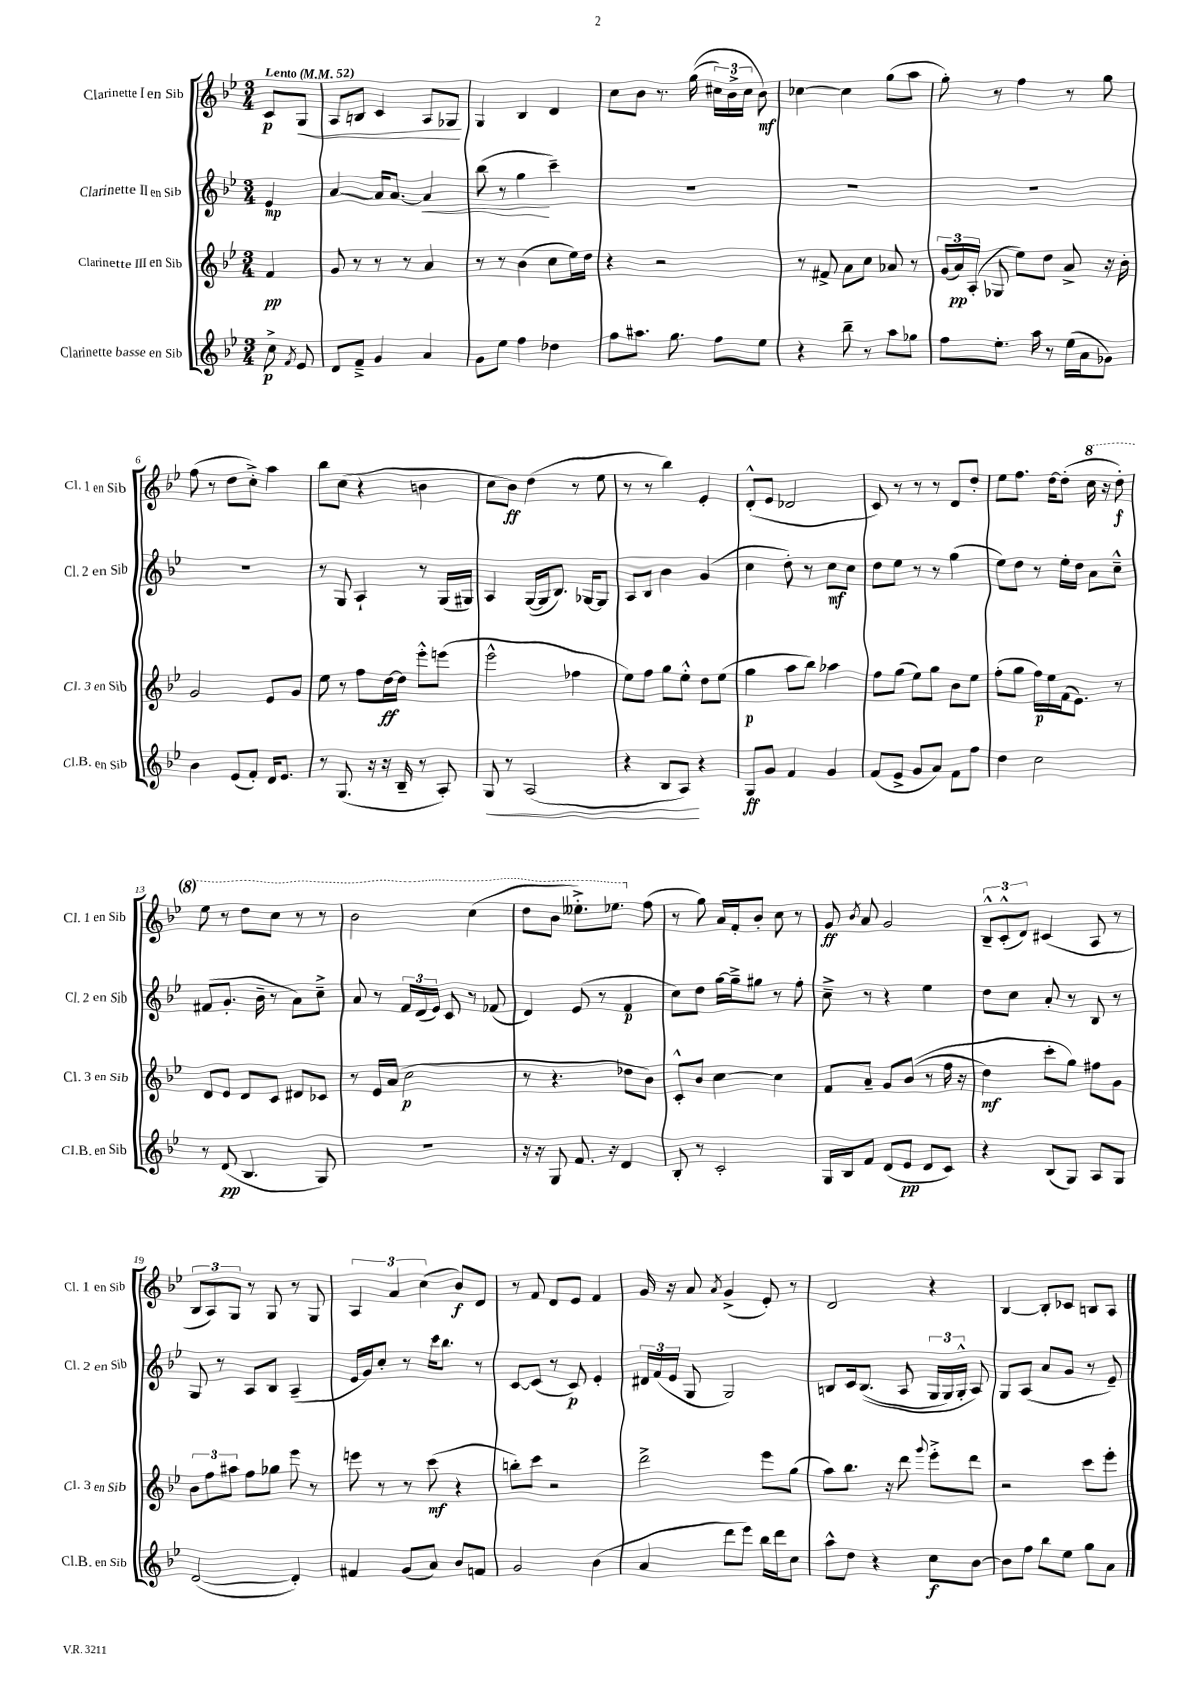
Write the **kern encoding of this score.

**kern	**dynam	**kern	**dynam	**kern	**dynam	**kern	**dynam
*part4	*part4	*part3	*part3	*part2	*part2	*part1	*part1
*staff4	*staff4	*staff3	*staff3	*staff2	*staff2	*staff1	*staff1
*I"Clarinette basse en Sib	*	*I"Clarinette III en Sib	*	*I"Clarinette II en Sib	*	*I"Clarinette I en Sib	*
*I'Cl.B. en Sib	*	*I'Cl. 3 en Sib	*	*I'Cl. 2 en Sib	*	*I'Cl. 1 en Sib	*
*clefG2	*	*clefG2	*	*clefG2	*	*clefG2	*
*k[b-e-]	*	*k[b-e-]	*	*k[b-e-]	*	*k[b-e-]	*
*M3/4	*	*M3/4	*	*M3/4	*	*M3/4	*
*MM52	*	*MM52	*	*MM52	*	*MM52	*
=	=	=	=	=	=	=	=
!	!	!	!	!	!	!LO:TX:a:B:t=Lento	!
8cc^\	p	4f/	pp	4e-/	mp	8c/L	p
8qf/	.	.	.	.	.	.	.
!	!	!	!	!	!	!	!LO:HP:b
8e-/	.	.	.	.	.	8G/J	<
=1	=1	=1	=1	=1	=1	=1	=1
8d/L	.	8g/	.	[4a/	.	8A/L	.
8f~^/J	.	8r	.	.	.	8Bn/J	.
4g/	.	8r	.	16a/KL]	.	4c/	.
.	.	.	.	[8.a/J	.	.	.
.	.	8r	.	.	.	.	.
!	!	!	!	!	!LO:HP:b	!	!
4a/	.	4a/	.	4a/]	<	8A/L	.
.	.	.	.	.	.	8G-X/J	.
.	.	.	.	.	.	.	[
=2	=2	=2	=2	=2	=2	=2	=2
8g\L	.	8r	.	(8bb-\	.	4G/	.
8ee-\J	.	8r	.	8r	.	.	.
4ff\	.	(4b-\	.	4gg\	.	4B-/	.
4dd-X\	.	8cc\L	.	4ccc~\)	[	4d/	.
.	.	16ee-\L)	.	.	.	.	.
.	.	16dd\JJ	.	.	.	.	.
=3	=3	=3	=3	=3	=3	=3	=3
8ff\L	.	4r	.	2.r	.	8cc\L	.
8.aa#X\J	.	.	.	.	.	8b-\J	.
.	.	2r	.	.	.	8.r	.
8.gg\	.	.	.	.	.	.	.
.	.	.	.	.	.	((16gg\	.
8ff\L	.	.	.	.	.	24cc#X\LL)	.
.	.	.	.	.	.	24b-^\	.
.	.	.	.	.	.	24cc#\JJ	.
8ee-\J	.	.	.	.	.	8b-\)	mf
=4	=4	=4	=4	=4	=4	=4	=4
4r	.	8r	.	2.r	.	[4cc-X\	.
.	.	8f#X^/	.	.	.	.	.
8bb-~\	.	8a\L	.	.	.	4cc-\]	.
8r	.	8cc\J	.	.	.	.	.
8aa\L	.	8a-X/	.	.	.	(8gg\L	.
8gg-X\J	.	8r	.	.	.	8aa\J	.
=5	=5	=5	=5	=5	=5	=5	=5
8ff\L	.	(24g/LL	.	2.r	.	8gg'\)	.
.	.	24a/)	pp	.	.	.	.
.	.	(24A'/JJ	.	.	.	.	.
8.ee-'\J	.	8G-X/	.	.	.	8r	.
.	.	8ee-\L)	.	.	.	4ff\	.
16aa\	.	.	.	.	.	.	.
8r	.	8dd\J	.	.	.	.	.
(16ee-\LL	.	8a^/	.	.	.	8r	.
16a\J	.	.	.	.	.	.	.
8g-X\J)	.	16r	.	.	.	8gg\	.
.	.	16b-'\	.	.	.	.	.
!!LO:LB:g=z
=6	=6	=6	=6	=6	=6	=6	=6
4b-\	.	2g/	.	2.r	.	(8ff\	.
.	.	.	.	.	.	8r	.
(8e-/L	.	.	.	.	.	8dd\L	.
8f'/J)	.	.	.	.	.	8cc'^\J)	.
16d/KL	.	8e-/L	.	.	.	4aa\	.
8.e-/J	.	.	.	.	.	.	.
.	.	8g/J	.	.	.	.	.
=7	=7	=7	=7	=7	=7	=7	=7
8r	.	8ee-\	.	8r	.	8bb-\L	.
(8.G/	.	8r	.	8G/	.	(8cc\J	.
.	.	8ff\L	.	4A`/	.	4r	.
16r	.	.	.	.	.	.	.
16r	.	[16dd\L	ff	.	.	.	.
16B-~/	.	16dd\JJ]	.	.	.	.	.
8r	.	8eee-'^^\L	.	8r	.	4bn\	.
8A'/)	.	(8eeen\J	.	(16G/LL	.	.	.
.	.	.	.	16G#X/JJ)	.	.	.
=8	=8	=8	=8	=8	=8	=8	=8
!	!LO:HP:b	!	!	!	!	!	!
8G/	<	2eee-^^\	.	4A/	.	8cc\L	.
8r	.	.	.	.	.	8b-\J)	ff
(2A/	.	.	.	([16G/LL	.	(4dd\	.
.	.	.	.	16G/J]	.	.	.
.	.	.	.	8.B-/J)	.	.	.
.	.	4ff-X\	.	.	.	8r	.
.	.	.	.	[16G-X/KL	.	.	.
.	.	.	.	8G-/J]	.	8ee-\	.
=9	=9	=9	=9	=9	=9	=9	=9
4r	.	8ee-\L)	.	8A/L	.	8r	.
.	.	8ff\J	.	8B-/J	.	8r	.
8B-/L	.	8gg\L	.	4b-\	.	4bb-\)	.
8A/J)	.	8ee-'^^\J	.	.	.	.	.
4r	[	8dd\L	.	(4g/	.	4e-'/	.
.	.	(8ee-\J	.	.	.	.	.
=10	=10	=10	=10	=10	=10	=10	=10
8G/L	ff	4gg\	p	4cc\	.	(8d'^^/L	.
8g/J	.	.	.	.	.	8e-/J	.
4f/	.	8aa\L	.	8dd'\)	.	2d-X/	.
.	.	8bb-\J)	.	8r	.	.	.
4g/	.	4aa-X\	.	8cc\L	mf	.	.
.	.	.	.	8cc\J	.	.	.
=11	=11	=11	=11	=11	=11	=11	=11
(8f/L	.	8ff\L	.	8dd\L	.	8c/)	.
8e-^/J	.	(8gg\J	.	8ee-\J	.	8r	.
8g/L	.	8ee-\L)	.	8r	.	8r	.
8a/J)	.	8gg\J	.	8r	.	8r	.
8f\L	.	8b-\L	.	(4gg\	.	8d/L	.
8ff\J	.	8ee-\J	.	.	.	8dd'/J	.
=12	=12	=12	=12	=12	=12	=12	=12
4dd\	.	(8ff'\L	.	8ee-\L)	.	8ee-\L	.
.	.	8gg\J	.	8dd\J	.	8.ff\J	.
2cc\	.	16ff\LL)	p	8r	.	.	.
.	.	16ee-\	.	.	.	[16dd\KL	.
.	.	(16f\J	.	16ee-'\LL	.	(8dd'\J]	.
.	.	8.e-\J)	.	16dd\JJ	.	.	.
*	*	*	*	*	*	*8va	*
.	.	.	.	8a\L	.	16ccc\	.
.	.	.	.	.	.	16r	.
.	.	8r	.	8cc~^^\J	.	8ddd'\)	f
!!LO:LB:g=z
=13	=13	=13	=13	=13	=13	=13	=13
8r	.	8d/L	.	(8f#X/L	.	8eee-\	.
(8d/	pp	8e-/J	.	8.g'/J	.	8r	.
4.B-/	.	8d/L	.	.	.	8ddd\L	.
.	.	.	.	16b-~\	.	.	.
.	.	8c/J	.	8r	.	8ccc\J	.
.	.	8d#X/L	.	8a\L)	.	8r	.
8G/)	.	8c-X/J	.	8cc~^\J	.	8r	.
=14	=14	=14	=14	=14	=14	=14	=14
2.r	.	8r	.	8a/	.	2bb-\	.
.	.	16e-/LL	.	8r	.	.	.
.	.	(16a/JJ	.	.	.	.	.
.	.	2cc\	p	24f/LL	.	.	.
.	.	.	.	(24d/	.	.	.
.	.	.	.	24e-/JJ)	.	.	.
.	.	.	.	8c/	.	.	.
.	.	.	.	8r	.	(4ccc\	.
.	.	.	.	(8f-X/	.	.	.
=15	=15	=15	=15	=15	=15	=15	=15
16r	.	8r	.	4d/)	.	8ddd\L	.
16r	.	.	.	.	.	.	.
8G/	.	4.r	.	.	.	8bb-\J	.
8.f/	.	.	.	(8e-/	.	8.eee--X'^\L)	.
.	.	.	.	8r	.	.	.
16r	.	.	.	.	.	8.eee-X\J	.
4d/	.	8dd-X\L	.	4f/	p	.	.
*	*	*	*	*	*	*X8va	*
.	.	8b-\J)	.	.	.	(8ff\	.
=16	=16	=16	=16	=16	=16	=16	=16
8B-'/	.	8c'^^/L	.	8cc\L)	.	8r	.
8r	.	8b-/J	.	8dd\J	.	8gg\)	.
2c'/	.	[4cc\	.	[16gg\LL	.	16a/LL	.
.	.	.	.	16gg~^\J]	.	16f'/J	.
.	.	.	.	8gg#X\J	.	8b-'/J	.
.	.	4cc\]	.	8r	.	8cc\	.
.	.	.	.	8ff'\	.	8r	.
=17	=17	=17	=17	=17	=17	=17	=17
16G/LL	.	8f/L	.	8cc~^\	.	8g/	ff
16B-/J	.	.	.	.	.	.	.
.	.	.	.	.	.	8qb-/	.
8f/J	.	8a~/J	.	8r	.	8a/	.
(8d/L	.	8g/L	.	4r	.	2g/	.
8e-/J	pp	((8b-/J	.	.	.	.	.
8d/L	.	8r	.	4ee-\	.	.	.
8c/J)	.	16ff\	.	.	.	.	.
.	.	16r	.	.	.	.	.
=18	=18	=18	=18	=18	=18	=18	=18
4r	.	4dd\)	mf	8dd\L	.	12B-~^^/L	.
.	.	.	.	.	.	(12c'^^/	.
.	.	.	.	8cc\J	.	.	.
.	.	.	.	.	.	12d/J)	.
(8B-/L	.	8ccc'\L	.	8a'/	.	(4c#X/	.
8G/J)	.	8gg\J)	.	8r	.	.	.
8A/L	.	8ff#X\L	.	8B-/	.	8A/	.
8G/J	.	8g\J	.	8r	.	8r	.
!!LO:LB:g=z
=19	=19	=19	=19	=19	=19	=19	=19
([2d/	.	12b-\L	.	8G/	.	12B-/L	.
.	.	12ff\	.	.	.	12A/)	.
.	.	.	.	8r	.	.	.
.	.	12aa#X\J	.	.	.	12G/J	.
.	.	8ff\L	.	8A/L	.	8r	.
.	.	8gg-X\J	.	8B-/J	.	8G/	.
4d'/])	.	8eee-\	.	(4A~/	.	8r	.
.	.	8r	.	.	.	8G/	.
=20	=20	=20	=20	=20	=20	=20	=20
4f#X/	.	8eeen\	.	16e-/LL	.	6A/	.
.	.	.	.	16g/J)	.	.	.
.	.	8r	.	8cc'/J	.	.	.
.	.	.	.	.	.	6a/	.
(8g/L	.	8r	.	8r	.	.	.
.	.	.	.	.	.	(6cc\	.
8a/J)	.	(8ccc\	mf	16ccc\KL	.	.	.
.	.	.	.	8.bb-\J	.	.	.
8b-/L	.	4r	.	.	.	8b-/L)	f
8fn/J	.	.	.	8r	.	8d/J	.
=21	=21	=21	=21	=21	=21	=21	=21
2g/	.	8bbn'\L)	.	[8c/L	.	8r	.
.	.	8ccc\J	.	(8c/J]	.	8f/	.
.	.	2r	.	8r	.	8d/L	.
.	.	.	.	8c/)	p	8e-/J	.
(4b-\	.	.	.	4e-'/	.	4f/	.
=22	=22	=22	=22	=22	=22	=22	=22
4a/	.	2ddd^\	.	24d#X/LL	.	16g/	.
.	.	.	.	(24f/	.	.	.
.	.	.	.	.	.	16r	.
.	.	.	.	24e-/JJ	.	.	.
.	.	.	.	8G/	.	8a/	.
.	.	.	.	.	.	8qa/	.
8ddd\L	.	.	.	2G/)	.	(4g^/	.
8eee-\J)	.	.	.	.	.	.	.
16bb-\LL	.	8eee-\L	.	.	.	8e-'/)	.
16ddd\J	.	.	.	.	.	.	.
8cc\J	.	(8gg\J	.	.	.	8r	.
=23	=23	=23	=23	=23	=23	=23	=23
8aa^^\L	.	8aa\L)	.	8Bn/L	.	2d/	.
8dd\J	.	8.bb-\J	.	16c/k	.	.	.
.	.	.	.	((8.B/J	.	.	.
4r	.	.	.	.	.	.	.
.	.	16r	.	.	.	.	.
.	.	8ddd\	.	8A/	.	.	.
.	.	8qqggg/	.	.	.	.	.
8cc\L	f	8eee-'^\L	.	24G/LL	.	4r	.
.	.	.	.	24G/)	.	.	.
.	.	.	.	24G'^^/JJ	.	.	.
[8b-\J	.	8ddd\J	.	8A/)	.	.	.
=24	=24	=24	=24	=24	=24	=24	=24
8b-\L]	.	2r	.	8G/L	.	[4B-/	.
8ff\J	.	.	.	(8A/J	.	.	.
8bb-\L	.	.	.	8a/L	.	8B-'/L]	.
8ee-\J	.	.	.	8g/J	.	8c-X/J	.
8gg\L	.	8ccc\L	.	8r	.	8Bn/L	.
8a\J	.	8eee-'\J	.	8e-~/)	.	8A/J	.
==	==	==	==	==	==	==	==
*-	*-	*-	*-	*-	*-	*-	*-
